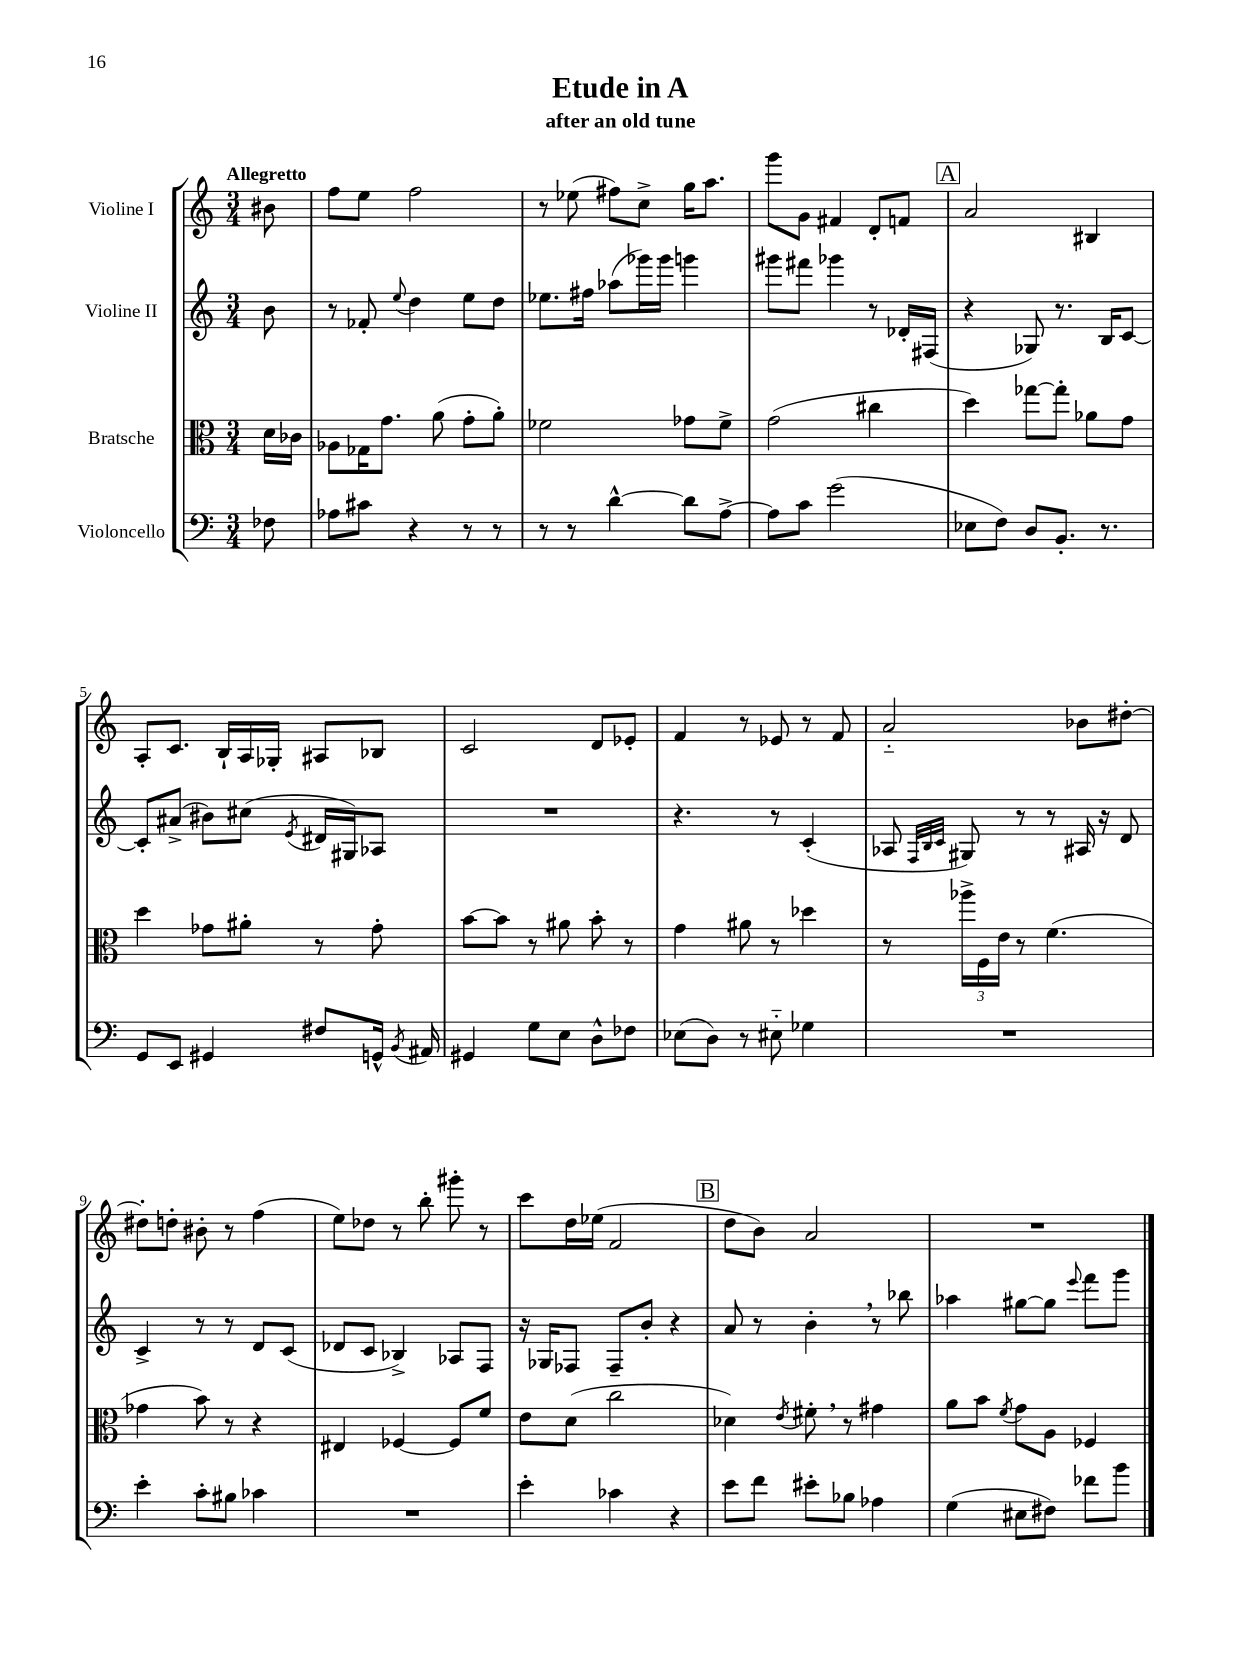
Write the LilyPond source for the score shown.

\header { title = "Etude in A" subtitle = "after an old tune" }
<<
\new StaffGroup <<
\new Staff = "s0" \with { instrumentName = "Violine I" } {
    \clef treble \key c \major \numericTimeSignature \time 3/4 \partial 8 \tempo "Allegretto"
    \autoBeamOff bis'8 |
    f''8[ e''8] f''2 |
    r8 ees''8( fis''8[) c''8]-> g''16[ a''8.] |
    g'''8[ g'8] fis'4 d'8[-. f'8] |
    \mark \markup { \box "A" } a'2 bis4 |
    a8[-. c'8.] b16[-! a16 ges16]-. ais8[ bes8] |
    c'2 d'8[ ees'8]-. |
    f'4 r8 ees'8 r8 f'8 |
    a'2-_ bes'8[ dis''8]~-. |
    dis''8[-. d''8]-. bis'8-. r8 f''4( |
    e''8[) des''8] r8 b''8-. gis'''8-. r8 |
    c'''8[ d''16 ees''16]( f'2 |
    \mark \markup { \box "B" } d''8[ b'8]) a'2 |
    R2. \bar "|." |
}
\new Staff = "s1" \with { instrumentName = "Violine II" } {
    \clef treble \key c \major \numericTimeSignature \time 3/4 \partial 8
    \autoBeamOff b'8 |
    r8 fes'8-. \appoggiatura { e''8 } d''4 e''8[ d''8] |
    ees''8.[ fis''16] aes''8[( ges'''16) ges'''16] g'''4 |
    gis'''8[ fis'''8] ges'''4 r8 des'16[-. fis16]( |
    \mark \markup { \box "A" } r4 ges8) r8. b16[ c'8]~ |
    c'8[-. ais'8]->( bis'8[) cis''8]( \acciaccatura { e'8 } dis'16[ gis16) aes8] |
    R2. |
    r4. r8 c'4-.( |
    aes8 \grace { f32[ b32 c'32] } gis8) r8 r8 ais16 r16 d'8 |
    c'4-> r8 r8 d'8[ c'8]( |
    des'8[ c'8] bes4->) aes8[ f8] |
    r16 ges16[ fes8] fes8[-- b'8]-. r4 |
    \mark \markup { \box "B" } a'8 r8 b'4-. \breathe r8 bes''8 |
    aes''4 gis''8[~ gis''8] \appoggiatura { e'''8 } f'''8[ g'''8] \bar "|." |
}
\new Staff = "s2" \with { instrumentName = "Bratsche" } {
    \clef alto \key c \major \numericTimeSignature \time 3/4 \partial 8
    \autoBeamOff d'16[ ces'16] |
    aes8[ ges16 g'8.] a'8( g'8[-. a'8]-.) |
    fes'2 ges'8[ fes'8]-> |
    g'2( cis''4 |
    \mark \markup { \box "A" } d''4) ges''8[~ ges''8]-. aes'8[ g'8] |
    d''4 ges'8[ ais'8]-. r8 ges'8-. |
    b'8[~ b'8] r8 ais'8 b'8-. r8 |
    g'4 ais'8 r8 des''4 |
    r8 \tuplet 3/2 { aes''16[-> f16 e'16] } r8 f'4.( |
    ges'4 b'8) r8 r4 |
    eis4 fes4~ fes8[ f'8] |
    e'8[ d'8]( c''2 |
    \mark \markup { \box "B" } des'4) \acciaccatura { e'8 } fis'8-. \breathe r8 gis'4 |
    a'8[ b'8] \acciaccatura { f'8 } g'8[ a8] fes4 \bar "|." |
}
\new Staff = "s3" \with { instrumentName = "Violoncello" } {
    \clef bass \key c \major \numericTimeSignature \time 3/4 \partial 8
    \autoBeamOff fes8 |
    aes8[ cis'8] r4 r8 r8 |
    r8 r8 d'4~-^ d'8[ a8]~-> |
    a8[ c'8] g'2( |
    \mark \markup { \box "A" } ees8[ f8]) d8[ b,8.]-. r8. |
    g,8[ e,8] gis,4 fis8[ g,16]-^ \acciaccatura { b,8 } ais,16 |
    gis,4 g8[ e8] d8[-^ fes8] |
    ees8[( d8]) r8 eis8-_ ges4 |
    R2. |
    e'4-. c'8[-. bis8] ces'4 |
    R2. |
    e'4-. ces'4 r4 |
    \mark \markup { \box "B" } e'8[ f'8] eis'8[-. bes8] aes4 |
    g4( eis8[ fis8]) fes'8[ b'8] \bar "|." |
}
>>
>>
